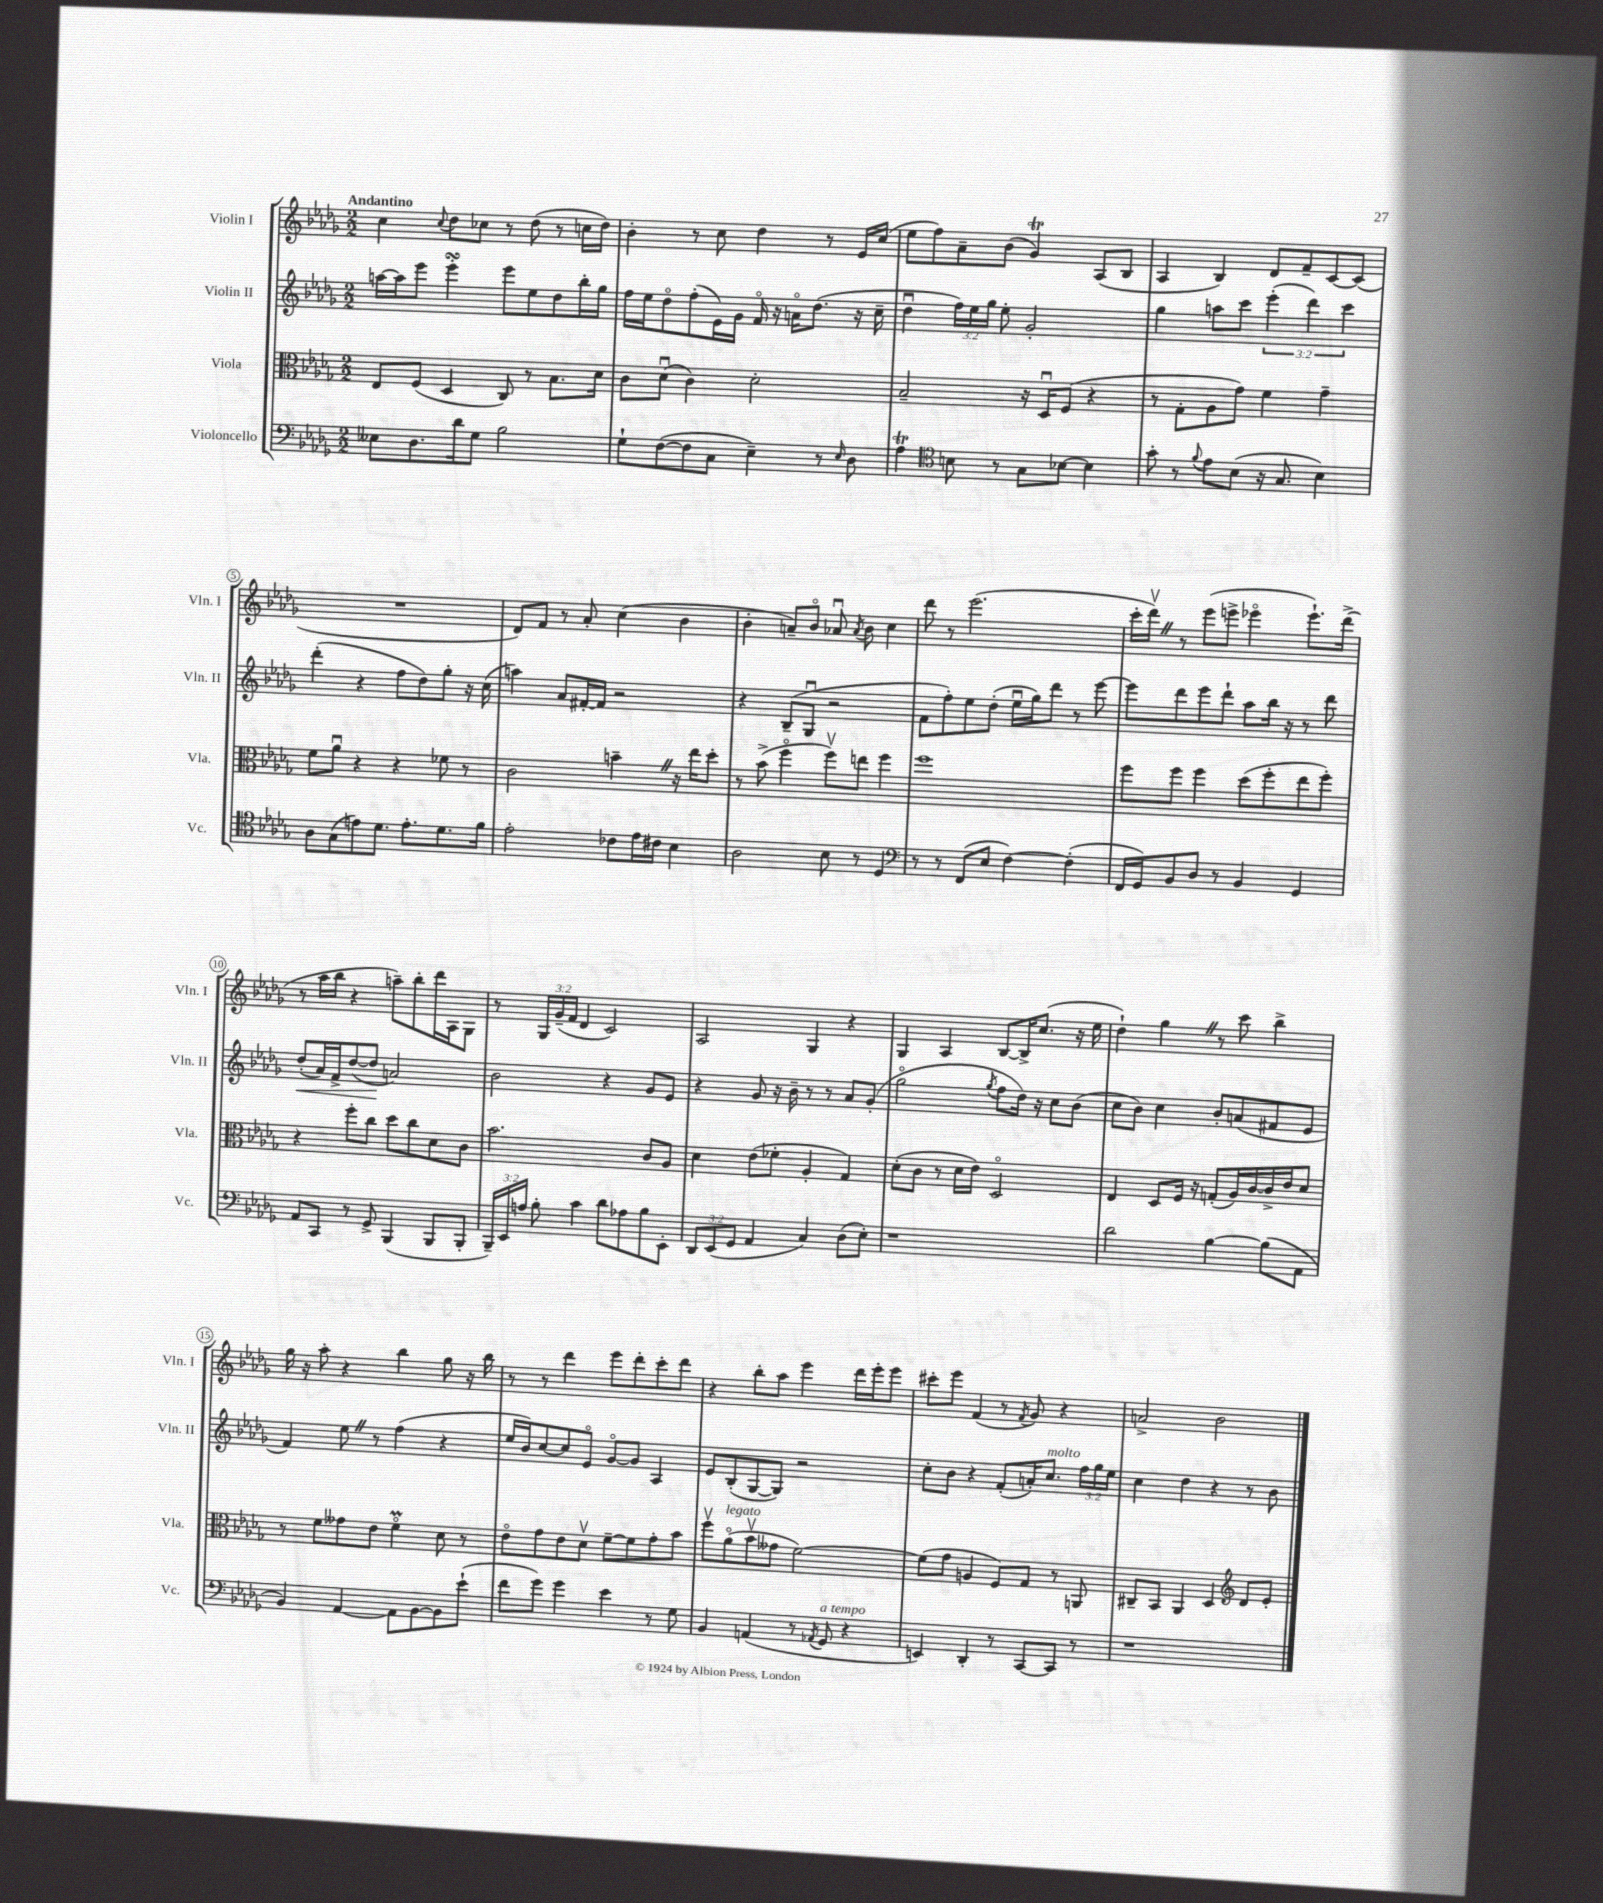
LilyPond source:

<<
\new StaffGroup <<
\new Staff = "s0" \with { instrumentName = "Violin I" shortInstrumentName = "Vln. I" } {
    \clef treble \key des \major \numericTimeSignature \time 2/2 \override Staff.TupletNumber.text = #tuplet-number::calc-fraction-text \tempo "Andantino"
    \autoBeamOff c''4 \appoggiatura { c''8 } des''8[ ces''8] r8 des''8( r8 c''16[ des''16]) |
    bes'4-. r8 c''8 des''4 r8 ees'16[ c''16]( |
    ees''8[ f''8) aes'8-- bes'8]( ges'4\trill) aes8[( bes8] |
    aes4 bes4) des'8[ f'8-- c'8~ c'8]( |
    R1 |
    des'8[) f'8] r8 aes'8-. c''4( bes'4 |
    bes'4-. a'8[--) bes'8]\flageolet aes'8\downbow \acciaccatura { aes'8 } bes'8 c''4 |
    des'''8 r8 ees'''2.( |
    c'''16[-. des'''16]\upbow) \once \override BreathingSign.text = \markup { \musicglyph "scripts.caesura.straight" } \breathe r8 ees'''8[( e'''8]-> ees'''4\flageolet ees'''8.[-!) des'''16]->( |
    r8 aes''16[ bes''16] r4 a''8[--) bes''8-. des'''16 aes16 ges8] |
    r8 \tuplet 3/2 { ges16[ ges'16--( f'16] } des'4 c'2) |
    aes2 ges4 r4 |
    ges4 aes4 bes8[~ bes16-> c''8.]( r16 ees''16 |
    des''4-!) ges''4 \once \override BreathingSign.text = \markup { \musicglyph "scripts.caesura.straight" } \breathe r8 c'''8 bes''4-> |
    ges''16 r16 aes''8-. r4 bes''4 ges''8 r16 bes''16 |
    r8 r8 des'''4 ees'''8[ des'''8-. c'''8-. des'''8] |
    r4 bes''8[-. aes''8] ees'''4 des'''16[ ees'''16-. ees'''8] |
    cis'''8[-. ees'''8] f'4( r8 \acciaccatura { f'8 } ges'8) r4 |
    a'2-> bes'2 \bar "|." |
}
\new Staff = "s1" \with { instrumentName = "Violin II" shortInstrumentName = "Vln. II" } {
    \clef treble \key des \major \numericTimeSignature \time 2/2 \override Staff.TupletNumber.text = #tuplet-number::calc-fraction-text
    \autoBeamOff a''16[~ a''16 ees'''8] ees'''4-.\turn ees'''8[ ees''8 des''8 bes''16-. ges''16] |
    f''16[ ees''16 des''8\flageolet f''8-.( ees'16) ges'16] f'16\flageolet r16 a'16[\flageolet des''8.]( r16 c''16-- |
    des''4\downbow \tuplet 3/2 { f''16[) ees''16 ges''16] } ees''8-. ges'2-. |
    ges''4 a''8[ c'''8] \tuplet 3/2 { ees'''4-.( des'''4) c'''4 } |
    des'''4-.( r4 f''8[ des''8) ges''8]-. r16 c''16( |
    a''4) aes'8[ fis'16~-. fis'16] r2 |
    r4 bes8[--( ges8]\downbow r2 |
    f'8[ f''8-.) ees''8 des''8]-.( ees''16[\downbow ges''16) des'''8] r8 ees'''8~ |
    ees'''8[ des'''8 ees'''8 des'''8]-! aes''8[ bes''16] r16 r8 des'''8 |
    des''8[-.\<( aes'16) f'16-> des''8~( des''8]\! a'2) |
    bes'2 r4 ges'8[ ees'8] |
    r4 ges'8 r16 bes'16-- r8 r8 aes'8[ ges'8]-.( |
    ges''2\flageolet \acciaccatura { ges''8 } f''8[ des''16]) r16 c''8[ bes'8]( |
    c''8[ bes'8]) c''4 bes'8[-. a'8( fis'8 ees'8] |
    f'4) ees''8 \once \override BreathingSign.text = \markup { \musicglyph "scripts.caesura.straight" } \breathe r8 f''4( r4 |
    ees''16[ bes'16) c''8~ c''8 ees'8]\flageolet ges'8[~\flageolet ges'8] aes4 |
    ees'8[ bes8-.( ges8~ ges8]) r2 |
    c''8[-. bes'8] r4 f'8[-.( a'16-.) c''8.]^\markup { \italic "molto" } \tuplet 3/2 { f''16[ ges''16 ees''16] } |
    c''4 des''4 r4 r8 bes'8 \bar "|." |
}
\new Staff = "s2" \with { instrumentName = "Viola" shortInstrumentName = "Vla." } {
    \clef alto \key des \major \numericTimeSignature \time 2/2
    \autoBeamOff ees8[ f8]( des4 c8) r8 bes8.[ des'16] |
    c'8[ des'8]\downbow( c'4) des'2-. |
    bes2-- r16 des16[\downbow f8]( r4 |
    r8 ges8[-. aes8 ges'8]) f'4 ges'4-- |
    f'8[ aes'8]\downbow r4 r4 fes'8 r8 |
    c'2 b'4-- \once \override BreathingSign.text = \markup { \musicglyph "scripts.caesura.straight" } \breathe r16 ees''16[ des''8]-. |
    r8 bes'8->( f''4\flageolet f''8[\upbow) e''8] f''4 |
    f''1 |
    f''8[ f''8] f''4 des''8[( f''8-. ees''8 f''8]-.) |
    r4 f''8[-. c''8] des''8[ c''8 des'8 c'8] |
    bes'2. c'8[ aes8] |
    des'4 ees'8[( fes'8]-. aes4-. ges4) |
    des'8[-.( c'8] r8 des'16[ ees'16]) des2\flageolet |
    ees4 des8[ f16] r16 g8[-.( aes16) c'16~ c'16-> ees'16 des'8] |
    r8 f'8[ geses'8 ees'8] f'4\flageolet\prall des'8 r8 |
    ees'8[\flageolet ges'8 ees'8 des'8]\upbow f'8[~-- f'8 ges'8-. bes'8] |
    f''8[\upbow aes'8\flageolet^\markup { \italic "legato" }( bes'8\upbow geses'8] f'2~) |
    f'8[( ges'8] a4 f8[) ges8] r8 a,8 |
    cis8[-- bes,8] aes,4 des4 \clef treble des'8[ ees'8]-. \bar "|." |
}
\new Staff = "s3" \with { instrumentName = "Violoncello" shortInstrumentName = "Vc." } {
    \clef bass \key des \major \numericTimeSignature \time 2/2 \override Staff.TupletNumber.text = #tuplet-number::calc-fraction-text
    \autoBeamOff eeses8[ des8. des'16 ges8] bes2 |
    ges8[-! f8~( f8 c8] ees4--) r8 \grace { ees16 } des8 |
    aes4\trill \clef tenor b8 r8 ges8[ bes8]~ bes4 |
    ges'8-. r8 \appoggiatura { f'8 } ees'8[ bes8]( r16 ges8. bes4) |
    aes8[ ges8( e'8) des'8.] e'8.[-. des'8. f'16] |
    ees'2-. ces'8[ ees'16 cis'16] bes4 |
    aes2 bes8 r8 des4 |
    \clef bass r8 r8 f,8[( ees8] f4~) f4-.( |
    f,16[ ges,16) bes,8 des8] r8 bes,4 ges,4 |
    aes,8[ c,8] r8 ges,8-> bes,,4( bes,,8[ bes,,8]-. |
    \tuplet 3/2 { bes,,16[--) ees,16 a16] } bes8-. c'4 des'8[ aes8 bes8 ees,8]-. |
    \tuplet 3/2 { des,8[ ees,8( ges,8] } aes,4 c4) des8[( ees8]-.) |
    r1 |
    des'2 bes4~ bes8[( aes,8] |
    bes,4) aes,4~ aes,8[ bes,8~ bes,8 ees'8]-!( |
    f'8[ ges'8]) ges'4 ees'4 r8 ges8 |
    bes,4 a,4( r8 \acciaccatura { aes,8 } ges,8^\markup { \italic "a tempo" } r4 |
    e,4) des,4-. r8 c,8[~ c,8] r8 |
    r1 \bar "|." |
}
>>
>>
\layout { \context { \Score \override BarNumber.stencil = #(make-stencil-circler 0.1 0.3 ly:text-interface::print) } }
